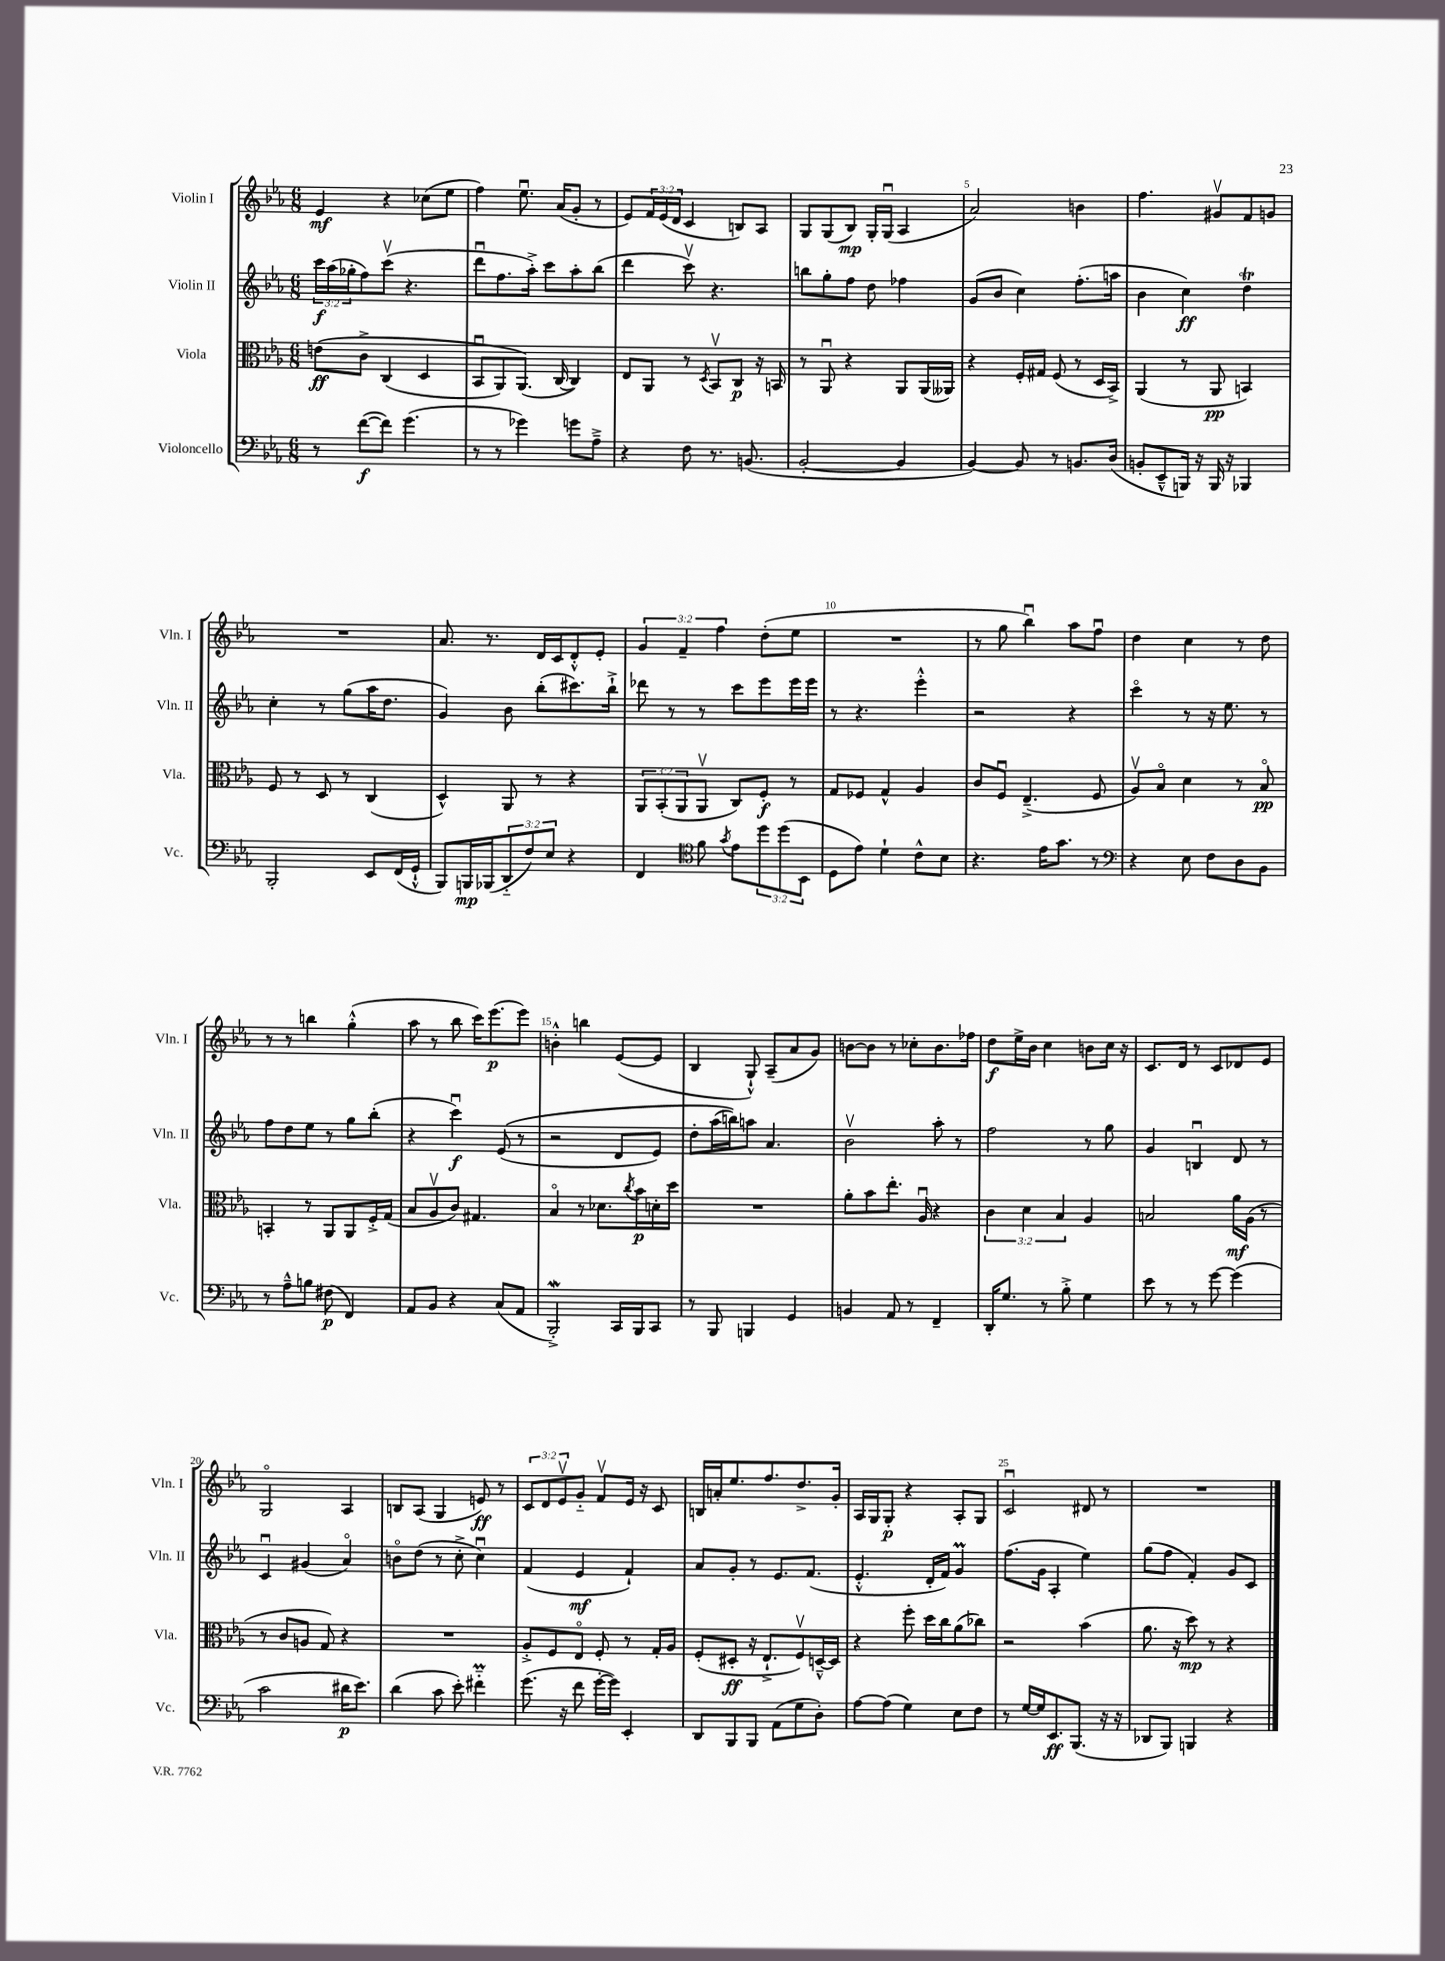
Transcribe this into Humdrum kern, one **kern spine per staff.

**kern	**dynam	**kern	**dynam	**kern	**dynam	**kern	**dynam
*part4	*part4	*part3	*part3	*part2	*part2	*part1	*part1
*staff4	*staff4	*staff3	*staff3	*staff2	*staff2	*staff1	*staff1
*I"Violoncello	*	*I"Viola	*	*I"Violin II	*	*I"Violin I	*
*I'Vc.	*	*I'Vla.	*	*I'Vln. II	*	*I'Vln. I	*
*clefF4	*	*clefC3	*	*clefG2	*	*clefG2	*
*k[b-e-a-]	*	*k[b-e-a-]	*	*k[b-e-a-]	*	*k[b-e-a-]	*
*M6/8	*	*M6/8	*	*M6/8	*	*M6/8	*
=1	=1	=1	=1	=1	=1	=1	=1
8r	.	(8en\L	ff	24ccc\LL	f	4e-/	mf
.	.	.	.	(24aa-\	.	.	.
.	.	.	.	24gg-X'\J	.	.	.
([8f\L	f	8c^\J	.	8ff\)	.	.	.
8f\J])	.	(4C/	.	(8cccv\J	.	4r	.
(4.g\	.	.	.	4.r	.	.	.
.	.	4D/	.	.	.	(8cc-X\L	.
.	.	.	.	.	.	8ee-\J	.
=2	=2	=2	=2	=2	=2	=2	=2
8r	.	8BB-u/L	.	8dddu\L	.	4ff\)	.
8r	.	8AA-/)	.	8.ff\	.	.	.
4g-X\)	.	(8.AA-/J)	.	.	.	8.ee-u\	.
.	.	.	.	16aa-'^\Jk)	.	.	.
.	.	.	.	8ccc\L	.	.	.
.	.	[16C/	.	.	.	(16a-/KL	.
8gn\L	.	4C/])	.	8aa-'\	.	8g'/J	.
8A-~^\J	.	.	.	(8bb-\J	.	8r	.
=3	=3	=3	=3	=3	=3	=3	=3
4r	.	8E-/L	.	4ddd\	.	8e-/L)	.
.	.	8AA-/J	.	.	.	24f/L	.
.	.	.	.	.	.	(24e-/	.
.	.	.	.	.	.	24d/JJ	.
8F\	.	8r	.	8cccv\)	.	4c/	.
.	.	8qD/	.	.	.	.	.
8.r	.	8BB-v/L	.	4.r	.	.	.
.	.	8C/J	p	.	.	8Bn/L)	.
(8.BBn/	.	.	.	.	.	.	.
.	.	16r	.	.	.	8A-/J	.
.	.	16BBn/	.	.	.	.	.
=4	=4	=4	=4	=4	=4	=4	=4
[2BB-'/	.	8r	.	8bbn\L	.	8G/L	.
.	.	8AA-u/	.	8gg'\	.	(8G/	.
.	.	4r	.	8ff\J	.	8B-/J)	mp
.	.	.	.	8dd\	.	16G'/LL	.
.	.	.	.	.	.	(16Gu/JJ	.
4BB-/]	.	8AA-/L	.	4ff-X\	.	4A-/	.
.	.	(16AA-/L	.	.	.	.	.
.	.	16AA--X/JJ)	.	.	.	.	.
=5	=5	=5	=5	=5	=5	=5	=5
[4BB-/)	.	4r	.	(8g/L	.	2a-/)	.
.	.	.	.	8b-/J	.	.	.
8BB-/]	.	16F'/LL	.	4cc\)	.	.	.
.	.	16G#X/JJ	.	.	.	.	.
8r	.	(8F/	.	.	.	.	.
8.BBn/L	.	8r	.	(8.ff'\L	.	4bn\	.
.	.	16D/LL	.	.	.	.	.
(16D/Jk	.	16BB-^/JJ)	.	16aan\Jk	.	.	.
=6	=6	=6	=6	=6	=6	=6	=6
8BBn'/L	.	(4AA-/	.	4b-\	.	4.ff\	.
8EE-~^^/	.	.	.	.	.	.	.
16BBBn/Jk)	.	8r	.	4cc\)	ff	.	.
16r	.	.	.	.	.	.	.
16BBB/	.	8AA-/	pp	.	.	8g#Xv/L	.
16r	.	.	.	.	.	.	.
4BBB-X/	.	4BBn/)	.	4ddt\	.	8f/	.
.	.	.	.	.	.	8gn/J	.
!!LO:LB:g=z
=7	=7	=7	=7	=7	=7	=7	=7
2BBB-'/	.	8F/	.	4cc'\	.	2.r	.
.	.	8r	.	.	.	.	.
.	.	8D/	.	8r	.	.	.
.	.	8r	.	(8gg\L	.	.	.
8EE-/L	.	(4C/	.	16aa-\K	.	.	.
.	.	.	.	8.dd\J	.	.	.
(16FF/L	.	.	.	.	.	.	.
16GG`^^/JJ	.	.	.	.	.	.	.
=8	=8	=8	=8	=8	=8	=8	=8
8BBB-/L)	.	4D^^/)	.	4g/)	.	8.a-/	.
16BBBn/L	mp	.	.	.	.	.	.
(16BBB-X/J	.	.	.	.	.	8.r	.
12DD/	.	8AA-/	.	8b-\	.	.	.
12F/)	.	.	.	.	.	.	.
.	.	8r	.	(8bb-'\L	.	16d/LL	.
12E-/J	.	.	.	.	.	.	.
.	.	.	.	.	.	16c/J	.
4r	.	4r	.	8.ccc#X\)	.	8d'^^/	.
.	.	.	.	.	.	8e-'/J	.
.	.	.	.	16bb-`^\Jk	.	.	.
=9	=9	=9	=9	=9	=9	=9	=9
4FF/	.	12AA-/L	.	8ddd-X\	.	6g/	.
.	.	(12BB-'/	.	.	.	.	.
.	.	.	.	8r	.	.	.
.	.	12AA-/	.	.	.	6f~/	.
*clefC4	*	*	*	*	*	*	*
8f\	.	8AA-v/J	.	8r	.	.	.
.	.	.	.	.	.	6ff\	.
8qg/	.	.	.	.	.	.	.
8e-\L	.	8C/L)	.	8ccc\L	.	.	.
12dd\	.	8F'/J	f	8eee-\	.	(8dd'\L	.
(12dd\	.	.	.	.	.	.	.
.	.	8r	.	16eee-\L	.	8ee-\J	.
12BB-\J	.	.	.	.	.	.	.
.	.	.	.	16eee-\JJ	.	.	.
=10	=10	=10	=10	=10	=10	=10	=10
8D\L	.	8G/L	.	8r	.	2.r	.
8e-\J)	.	8F-X/J	.	4.r	.	.	.
4d`\	.	4G^^/	.	.	.	.	.
8c^^\L	.	4A-/	.	4eee-'^^\	.	.	.
8B-\J	.	.	.	.	.	.	.
=11	=11	=11	=11	=11	=11	=11	=11
4.r	.	8c/L	.	2r	.	8r	.
.	.	8Fu/J	.	.	.	8gg\	.
.	.	(4.E-~^/	.	.	.	4bb-u\)	.
16e-\KL	.	.	.	.	.	.	.
8.g\J	.	.	.	.	.	.	.
.	.	.	.	4r	.	8aa-\L	.
8r	.	8F/	.	.	.	8ffu\J	.
=12	=12	=12	=12	=12	=12	=12	=12
*clefF4	*	*	*	*	*	*	*
4r	.	8A-v/L)	.	4ccc\	.	4dd\	.
.	.	8B-/J	.	.	.	.	.
8E-\	.	4d\	.	8r	.	4cc\	.
8F\L	.	.	.	16r	.	.	.
.	.	.	.	8.ee-\	.	.	.
8D\	.	8r	.	.	.	8r	.
8BB-\J	.	8B-/	pp	8r	.	8dd\	.
!!LO:LB:g=z
=13	=13	=13	=13	=13	=13	=13	=13
8r	.	4BBn'/	.	8ff\L	.	8r	.
8A-~^^\L	.	.	.	8dd\	.	8r	.
8Bn\J	.	8r	.	8ee-\J	.	4bbn\	.
(8F#X\	p	8AA-/L	.	8r	.	.	.
4FF/)	.	8AA-/	.	8gg\L	.	(4gg'^^\	.
.	.	16F'^/L	.	(8bb-'\J	.	.	.
.	.	(16G/JJ	.	.	.	.	.
=14	=14	=14	=14	=14	=14	=14	=14
8AA-/L	.	8B-/L	.	4r	.	8aa-\	.
8BB-/J	.	8A-v/	.	.	.	8r	.
4r	.	8c/J)	.	4cccu\)	f	8bb-\	.
.	.	4.G#X/	.	.	.	16ccc\KL)	.
.	.	.	.	.	.	(8.eee-\	p
(8C/L	.	.	.	((8e-/	.	.	.
8AA-/J	.	.	.	8r	.	8eee-\J)	.
=15	=15	=15	=15	=15	=15	=15	=15
2BBB-W'^/)	.	4B-/	.	2r	.	4bn'^^\	.
.	.	8r	.	.	.	4bbn\	.
.	.	8.d-X\L	.	.	.	.	.
16CC/LL	.	.	.	8d/L	.	([8e-/L	.
.	.	8qcc/	.	.	.	.	.
16BBB-/J	.	16b-\L	p	.	.	.	.
8CC/J	.	16dn'\	.	8e-/J)	.	8e-/J]	.
.	.	16dd\JJ	.	.	.	.	.
=16	=16	=16	=16	=16	=16	=16	=16
8r	.	2.r	.	8dd'\L	.	4B-/	.
8BBB-/	.	.	.	(16aa-\L	.	.	.
.	.	.	.	16bbn\J))	.	.	.
4BBBn/	.	.	.	8aan\J	.	8G`^^/)	.
.	.	.	.	4.a-/	.	(8A-~/L	.
4GG/	.	.	.	.	.	8a-/	.
.	.	.	.	.	.	8g/J)	.
=17	=17	=17	=17	=17	=17	=17	=17
4BBn/	.	8a-'\L	.	2b-v\	.	[8bn\L	.
.	.	8b-\	.	.	.	8b\J]	.
8AA-/	.	8.ee-'\J	.	.	.	8r	.
8r	.	.	.	.	.	8cc-X'\L	.
.	.	16A-u/	.	.	.	.	.
4FF~/	.	4r	.	8aa-'\	.	8.b\	.
.	.	.	.	8r	.	.	.
.	.	.	.	.	.	16ff-X\Jk	.
=18	=18	=18	=18	=18	=18	=18	=18
16DD'/KL	.	6c\	.	2ff\	.	8dd\L	f
8.G/J	.	.	.	.	.	.	.
.	.	.	.	.	.	16ee-^\L	.
.	.	6d\	.	.	.	.	.
.	.	.	.	.	.	16b-\JJ	.
8r	.	.	.	.	.	4cc\	.
.	.	6B-/	.	.	.	.	.
8B-'^\	.	.	.	.	.	.	.
4G\	.	4A-/	.	8r	.	8bn\L	.
.	.	.	.	8gg\	.	16cc\Jk	.
.	.	.	.	.	.	16r	.
=19	=19	=19	=19	=19	=19	=19	=19
8e-\	.	2Bn/	.	4g/	.	8.c/L	.
8r	.	.	.	.	.	.	.
.	.	.	.	.	.	16d/Jk	.
8r	.	.	.	4Bnu/	.	8r	.
[8g\	.	.	.	.	.	8c/L	.
(4g\]	.	16a-\LL	mf	8d/	.	8d-X/	.
.	.	(16A-\JJ	.	.	.	.	.
.	.	8r	.	8r	.	8e-/J	.
!!LO:LB:g=z
=20	=20	=20	=20	=20	=20	=20	=20
2c\	.	8r	.	4cu/	.	2G/	.
.	.	8c/L	.	.	.	.	.
.	.	8An/J	.	(4g#X/	.	.	.
.	.	8G/)	.	.	.	.	.
16d#X\KL	p	4r	.	4a-/)	.	4A-/	.
8.e-\J)	.	.	.	.	.	.	.
=21	=21	=21	=21	=21	=21	=21	=21
(4d\	.	2.r	.	8bn\L	.	8Bn/L	.
.	.	.	.	(8dd\J	.	(8A-/J	.
8c\	.	.	.	8r	.	4G/	.
8e-'\)	.	.	.	8cc'^\	.	.	.
4f#Xm\	.	.	.	4ccu\)	.	8en/)	ff
.	.	.	.	.	.	8r	.
=22	=22	=22	=22	=22	=22	=22	=22
(8.g\	.	8A-'^/L	.	(4f/	.	12c/L	.
.	.	.	.	.	.	12d/	.
.	.	8F/	.	.	.	.	.
.	.	.	.	.	.	12e-v/	.
16r	.	.	.	.	.	.	.
8f\	.	8E-/J	.	4e-/	mf	8g/J	.
[16g'\LL	.	8F'/	.	.	.	8fv/L	.
16g\JJ])	.	.	.	.	.	.	.
4EE-'/	.	8r	.	4f`/)	.	16e-/Jk	.
.	.	.	.	.	.	16r	.
.	.	16G'/LL	.	.	.	8c/	.
.	.	16A-/JJ	.	.	.	.	.
=23	=23	=23	=23	=23	=23	=23	=23
8DD/L	.	(8F'/L	.	8a-/L	.	16Bn/LL	.
.	.	.	.	.	.	16an'/J	.
8BBB-/	.	8D#X'/J	ff	8g'/J	.	8.ee-/	.
8BBB-/J	.	16r	.	8r	.	.	.
.	.	8.E-`^/L	.	.	.	8.ff/	.
(8AA-\L	.	.	.	8.e-/L	.	.	.
8G\	.	8Fv/)	.	.	.	8.dd^/	.
.	.	.	.	(8.f/J	.	.	.
8D'\J)	.	[16Dn~^^/L	.	.	.	.	.
.	.	16D/JJ]	.	.	.	16g'/Jk	.
=24	=24	=24	=24	=24	=24	=24	=24
[8A-\L	.	4r	.	4.e-'^^/	.	16A-/LL	.
.	.	.	.	.	.	16G/J	.
(8A-\J]	.	.	.	.	.	8G'/J	p
4G\)	.	8ff'\	.	.	.	4r	.
.	.	16dd\LL	.	16d'/LL	.	.	.
.	.	16cc\J	.	16f/JJ)	.	.	.
8E-\L	.	(8a-\	.	4gm/	.	8A-'/L	.
8F\J	.	8cc-X\J)	.	.	.	8G/J	.
=25	=25	=25	=25	=25	=25	=25	=25
8r	.	2r	.	(8.ff\L	.	2cu/	.
[16G/LL	.	.	.	.	.	.	.
16G/J]	.	.	.	16g\Jk	.	.	.
8.EE-/	ff	.	.	4A-'/	.	.	.
(8.BBB-/J	.	.	.	.	.	.	.
.	.	(4b-\	.	4ee-\)	.	8d#X/	.
16r	.	.	.	.	.	8r	.
16r	.	.	.	.	.	.	.
=26	=26	=26	=26	=26	=26	=26	=26
8DD-X/L	.	8.a-\	.	(8gg\L	.	2.r	.
8BBB-/J)	.	.	.	8ff\J	.	.	.
.	.	16r	.	.	.	.	.
4BBBn/	.	8dd\)	mp	4f'/)	.	.	.
.	.	8r	.	.	.	.	.
4r	.	4r	.	8g/L	.	.	.
.	.	.	.	8c/J	.	.	.
==	==	==	==	==	==	==	==
*-	*-	*-	*-	*-	*-	*-	*-
